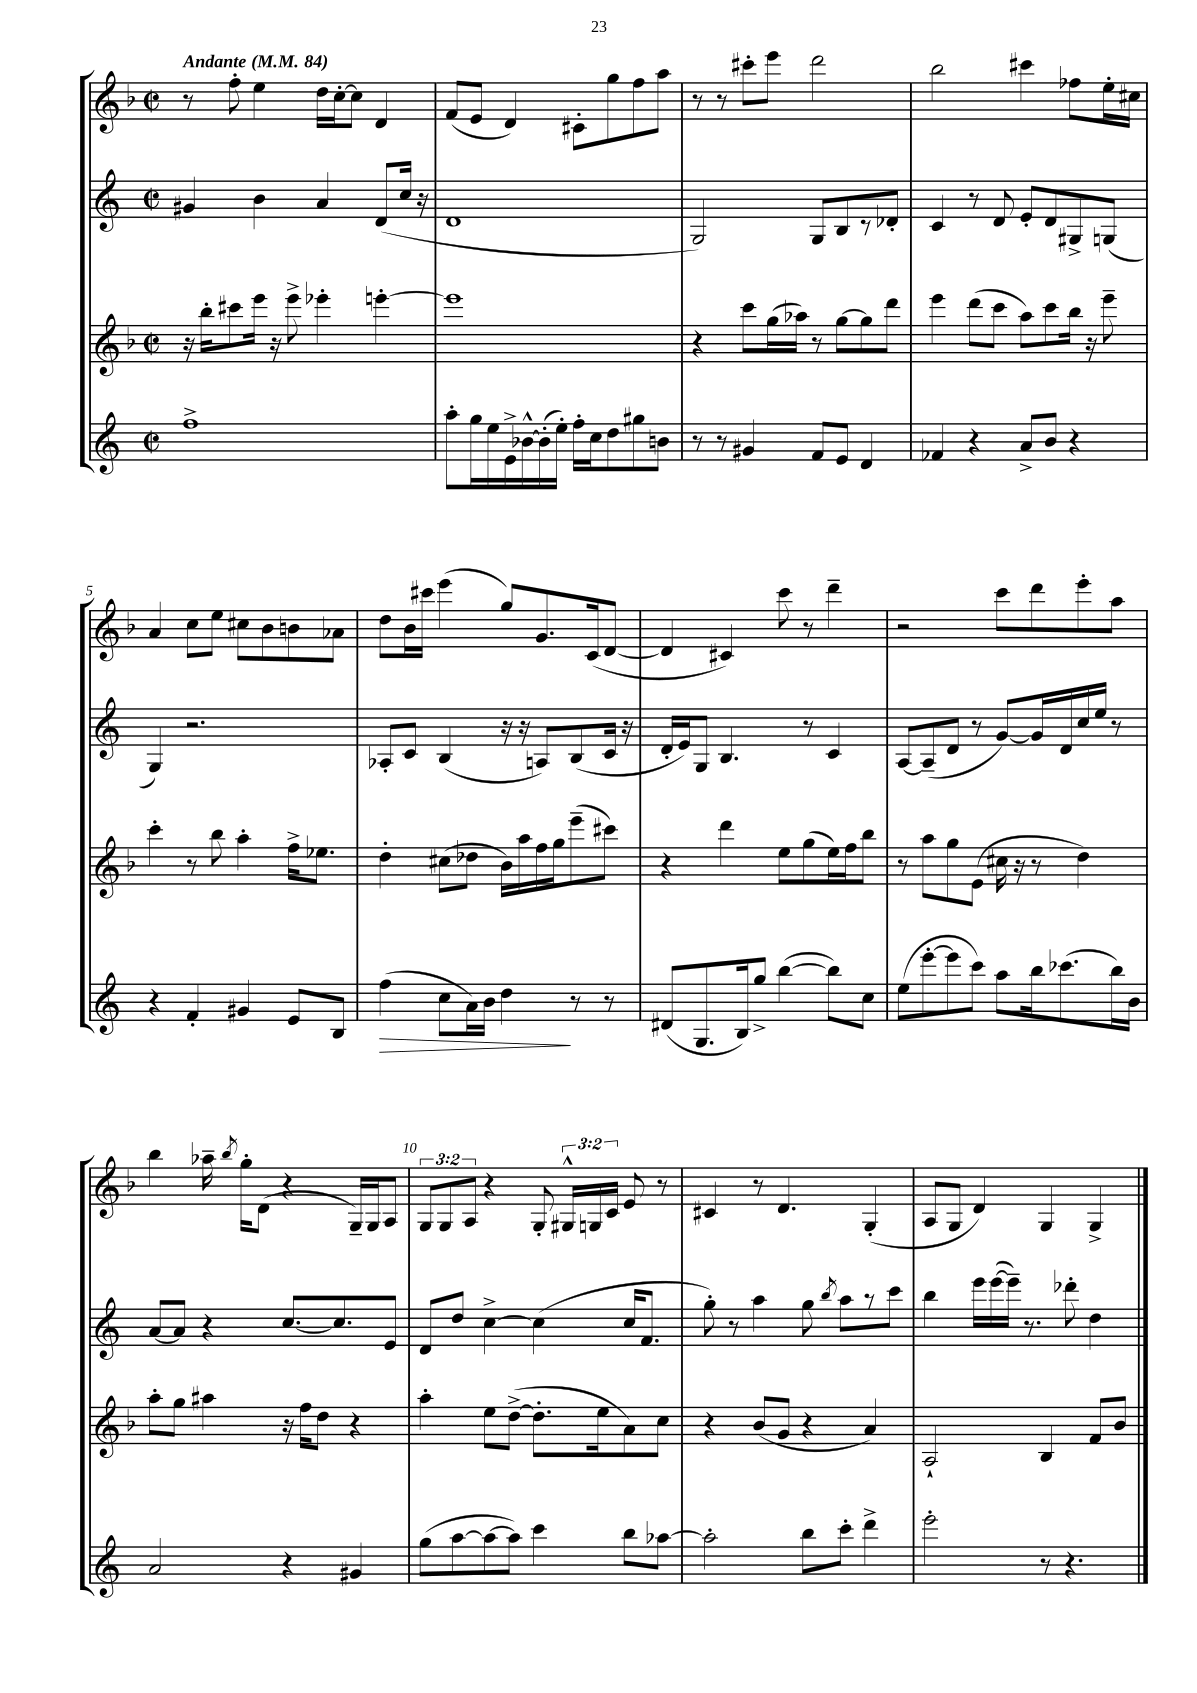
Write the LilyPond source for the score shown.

<<
\new StaffGroup <<
\new Staff = "s0" {
    \clef treble \key f \major \defaultTimeSignature \time 2/2 \override Staff.TupletNumber.text = #tuplet-number::calc-fraction-text \tempo "Andante" 4 = 84
    \autoBeamOff r8 f''8-. e''4 d''16[ c''16~-. c''8] d'4 |
    f'8[( e'8] d'4) cis'8[-. g''8 f''8 a''8] |
    r8 r8 cis'''8[-. e'''8] d'''2 |
    bes''2 cis'''4 fes''8[ e''16-. cis''16] |
    a'4 c''8[ e''8] cis''8[ bes'8 b'8 aes'8] |
    d''8[ bes'16 cis'''16] e'''4( g''8[) g'8. c'16( d'8]~ |
    d'4 cis'4) c'''8 r8 d'''4-- |
    r2 c'''8[ d'''8 e'''8-. a''8] |
    bes''4 aes''16-- \acciaccatura { bes''8 } g''16[-. d'8]( r4 g16[--) g16 a8] |
    \tuplet 3/2 { g8[ g8 a8] } r4 g8-. \tuplet 3/2 { gis16[-^ g16 c'16] } e'8 r8 |
    cis'4 r8 d'4. g4-.( |
    a8[ g8] d'4) g4 g4-> \bar "|." |
}
\new Staff = "s1" {
    \clef treble \key c \major \defaultTimeSignature \time 2/2
    \autoBeamOff gis'4 b'4 a'4 d'8[( c''16] r16 |
    d'1 |
    g2) g8[ b8 r8 des'8]-. |
    c'4 r8 d'8 e'8[-. d'8 gis8-> g8]( |
    g4) r2. |
    aes8[-. c'8] b4( r16 r16 a8[) b8( c'16] r16 |
    d'16[-. e'16) g8] b4. r8 c'4 |
    a8[~ a8--( d'8] r8 g'8[~) g'16 d'16 c''16 e''16] r8 |
    a'8[~ a'8] r4 c''8.[~ c''8. e'8] |
    d'8[ d''8] c''4~-> c''4( c''16[ f'8.] |
    g''8-.) r8 a''4 g''8 \acciaccatura { b''8 } a''8[ r8 c'''8] |
    b''4 e'''16[ e'''16~( e'''16]--) r8. des'''8-. d''4 \bar "|." |
}
\new Staff = "s2" {
    \clef treble \key f \major \defaultTimeSignature \time 2/2
    \autoBeamOff r16 bes''16[-. cis'''8 e'''16] r16 e'''8-> ees'''4-. e'''4~-. |
    e'''1 |
    r4 c'''8[ g''16( aes''16]) r8 g''8[~ g''8 d'''8] |
    e'''4 d'''8[( c'''8] a''8[) c'''8 bes''16] r16 e'''8-- |
    c'''4-. r8 bes''8 a''4-. f''16[-> ees''8.] |
    d''4-. cis''8[( des''8] bes'16[) a''16 f''16 g''16 e'''8--( cis'''8]) |
    r4 d'''4 e''8[ g''8( e''16) f''16 bes''8] |
    r8 a''8[ g''8 e'8]( cis''16 r16 r8 d''4) |
    a''8[-. g''8] ais''4 r16 f''16[ d''8] r4 |
    a''4-. e''8[ d''8]~->( d''8.[-. e''16 a'8) c''8] |
    r4 bes'8[( g'8] r4 a'4) |
    a2-! bes4 f'8[ bes'8] \bar "|." |
}
\new Staff = "s3" {
    \clef treble \key c \major \defaultTimeSignature \time 2/2
    \autoBeamOff f''1-> |
    a''8[-. g''16 e''16 e'16-> bes'16~-^ bes'16-.( e''16]-.) f''16[-. c''16 d''8 gis''8 b'8] |
    r8 r8 gis'4 f'8[ e'8] d'4 |
    fes'4 r4 a'8[-> b'8] r4 |
    r4 f'4-. gis'4 e'8[ b8] |
    f''4\>( c''8[ a'16) b'16] d''4\! r8 r8 |
    dis'8[( g8. b16) g''8]-> b''4~( b''8[) c''8] |
    e''8[( e'''8~-. e'''8 c'''8]) a''8[ b''16 ces'''8.( b''16) b'16] |
    a'2 r4 gis'4 |
    g''8[( a''8~ a''8~ a''8]) c'''4 b''8[ aes''8]~ |
    aes''2-. b''8[ c'''8]-. d'''4-> |
    e'''2-. r8 r4. \bar "|." |
}
>>
>>
\layout { \context { \Score \override BarNumber.break-visibility = ##(#f #t #t) barNumberVisibility = #(every-nth-bar-number-visible 5) } }
